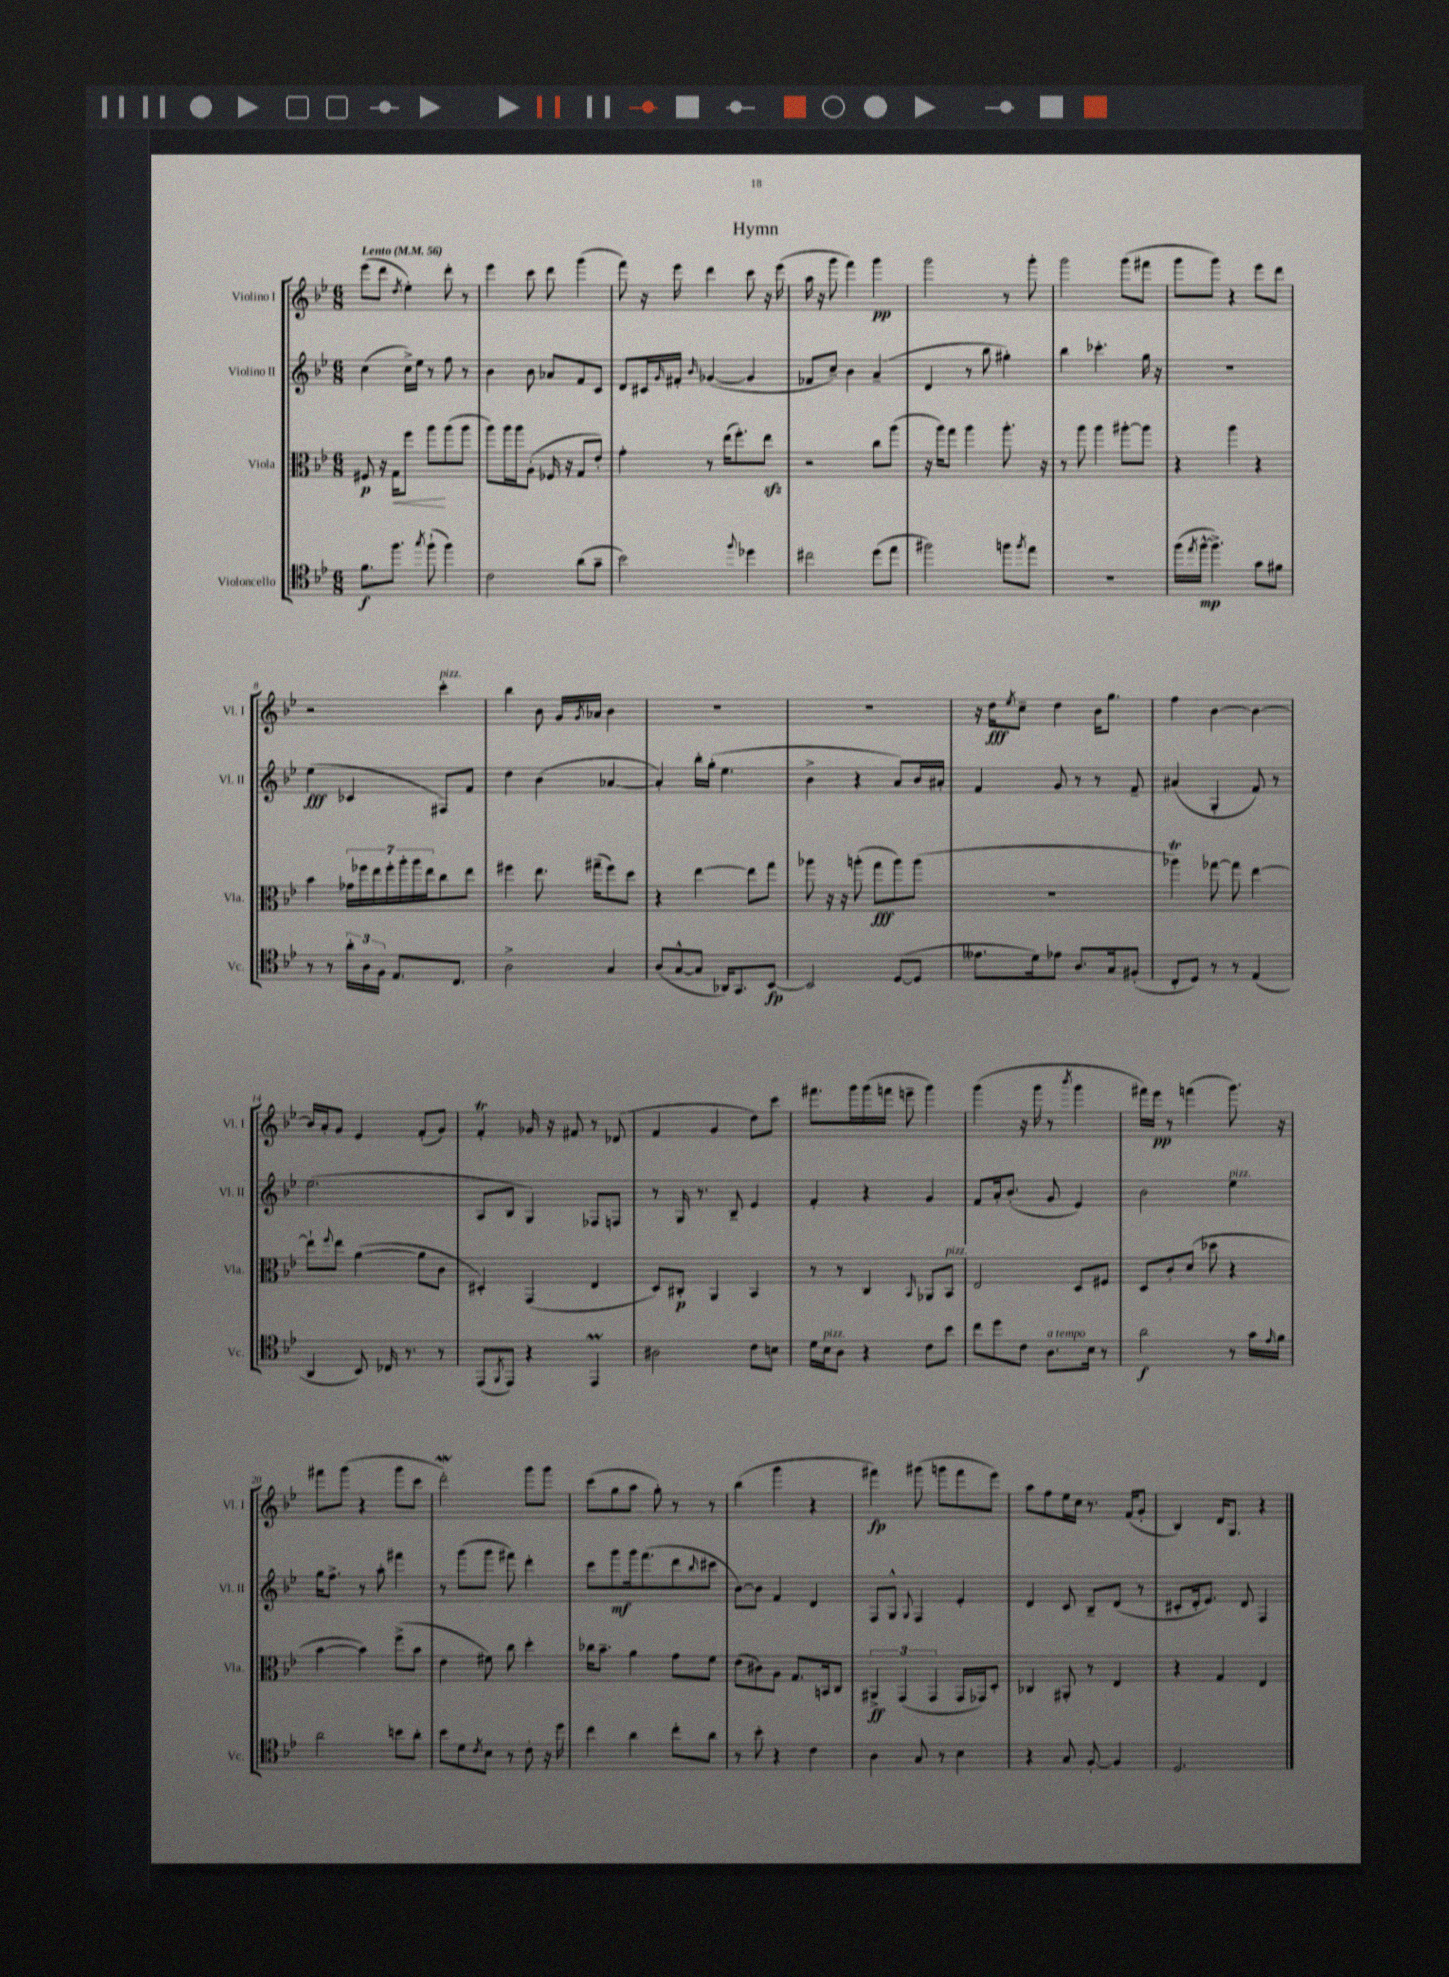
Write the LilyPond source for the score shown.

\header { title = "Hymn" }
<<
\new StaffGroup <<
\new Staff = "s0" \with { instrumentName = "Violino I" shortInstrumentName = "Vl. I" } {
    \clef treble \key bes \major \numericTimeSignature \time 6/8 \tempo "Lento" 4 = 56
    ees'''8( d'''8 \acciaccatura { d''8 } ees''4-.) d'''8-. r8 |
    ees'''4 c'''8 d'''8 g'''4( |
    f'''8) r16 ees'''16 d'''4 c'''8 r16 ees'''16( |
    a''16 r16 g'''8 f'''4) g'''4\pp |
    g'''2 r8 g'''8-. |
    g'''2 g'''8( fis'''8 |
    g'''8 g'''8) r4 ees'''8 d'''8 |
    r2 c'''4-.^\markup { \italic "pizz." } |
    bes''4 bes'8 g'16 \acciaccatura { g'8 } aes'16 bes'4 |
    r2. |
    R2. |
    r16 d''16\fff \acciaccatura { ees''8 } c''8-- d''4 bes'16 g''8. |
    f''4 bes'4~ bes'4~ |
    bes'16 a'16-. g'8 ees'4 f'8-.( g'8) |
    f'4-.\trill ges'16 r16 fis'8 r8 des'8( |
    f'4 g'4 d''8) c'''8 |
    fis'''8. g'''16 g'''16( f'''16 e'''8-- g'''4) |
    g'''4( r16 g'''16 r8 \acciaccatura { bes'''8 } g'''4 |
    fis'''16) ees'''16\pp r8 f'''4( g'''8.) r16 |
    fis'''8 g'''8( r4 g'''8 c'''8 |
    d'''2-.\mordent) g'''8 g'''8 |
    c'''8( g''8 a''8 g''8-.) r8 r8 |
    bes''4( g'''4 r4 |
    fis'''4\fp) gis'''8( g'''8 fis'''8 ees'''8) |
    a''8 f''8 ees''16 c''16 r8. f'16( g'8-. |
    bes4) d'16 g8. r4 \bar "|." |
}
\new Staff = "s1" \with { instrumentName = "Violino II" shortInstrumentName = "Vl. II" } {
    \clef treble \key bes \major \numericTimeSignature \time 6/8
    c''4( c''16->) ees''16 r8 f''8 r8 |
    bes'4 bes'8 aes'8 f'8 c'8 |
    d'8 cis'16 \grace { g'16 } fis'16-. \grace { bes'16 } ges'4~( ges'4 |
    fes'8 c''8--) bes'4 a'4--( |
    d'4 r8 bes''8 gis''4-.) |
    bes''4 ces'''4.-. g''16 r16 |
    R2. |
    ees''4\fff( ces'4 fis8) f'8 |
    d''4 bes'4( aes'4~ |
    aes'4-.) bes''16-. g''16-.( ees''4. |
    bes'4-> r4 a'8) bes'16 ais'16-. |
    f'4 g'8 r8 r8 f'8-- |
    ais'4( g4-. f'8) r8 |
    ees''2.( |
    a8 bes8 g4) fes8 f8 |
    r8 g16 r8. bes8-- ees'4 |
    f'4-. r4 g'4 |
    f'8 a'16-. bes'8.-.( g'8 ees'4) |
    bes'2 ees''4^\markup { \italic "pizz." } |
    g''16 f''8.-> r8 a''8-. fis'''4 |
    r8 g'''8( g'''8 fis'''8) d'''4-. |
    c'''8 g'''8\mf g'''16 f'''8.( d'''8 \grace { bes''16 } cis'''8 |
    bes'8~) bes'8 f'4 d'4 |
    f8 g8-^ \appoggiatura { g8 } f4 ees'4-. |
    d'4 c'8 bes8-- d'8( r8 |
    cis'8-. d'16-. ees'8.) d'8 f4 \bar "|." |
}
\new Staff = "s2" \with { instrumentName = "Viola" shortInstrumentName = "Vla." } {
    \clef alto \key bes \major \numericTimeSignature \time 6/8
    fis8\p r16 g16\< f''8 a''8\! a''8( a''8 |
    a''8) a''16 a''16 a8-.( fes16 r16 g8 ees'8-.) |
    g'4-. r8 ees''16( f''8.-.) ees''8\sfz |
    r2 c''8 a''8( |
    r16 a''16) g''8 a''4 a''8.-. r16 |
    r8 a''8 a''4 ais''8~-. ais''8 |
    r4 a''4 r4 |
    bes'4 \tuplet 7/4 { ges'16 fes''16 ees''16 fes''16-. a''16-. a''16 ees''16 } c''8 ees''8 |
    fis''4 ees''8. gis''16--( fis''8) d''8 |
    r4 ees''4~ ees''8 g''8 |
    aes''8 r16 r16 a''8-.( g''8\fff a''8) a''8( |
    R2. |
    aes''4\trill) ges''8~ ges''8 ees''4~ |
    ees''8-! \appoggiatura { f''8 } ees''8 a'4~( a'8 c'8 |
    dis4-.) g,4( ees4 |
    d8) cis8-.\p a,4 bes,4 |
    r8 r8 c4 \grace { bes,16 } aes,8 bes,8^\markup { \italic "pizz." } |
    ees2 d8 fis8 |
    d8 c'8-. d'8( des''8 r4 |
    bes'4~ bes'4) f''8->( bes'8 |
    ees'4 fis'8) c''8 d''4-. |
    ces''16 bes'8.-- a'4 g'8 f'8 |
    ees'8( cis'8) a8 g8. b,16 c8 |
    \tuplet 3/2 { ais,4->\ff g,4( g,4 } g,16 ges,16) d8-. |
    ces4 ais,8-. r8 ees4 |
    r4 g4 ees4 \bar "|." |
}
\new Staff = "s3" \with { instrumentName = "Violoncello" shortInstrumentName = "Vc." } {
    \clef tenor \key bes \major \numericTimeSignature \time 6/8
    f'8.\f f''8. \acciaccatura { g''8 } f''8-!( f''4) |
    c'2 a'8( g'8-- |
    bes'2) \appoggiatura { f''8 } des''4 |
    cis''2 d''8( ees''8 |
    fis''2) f''8 \acciaccatura { f''8 } ees''8 |
    R2. |
    f''16( \acciaccatura { ees''8 } f''16~-^\mp f''4.->) g'8 fis'8 |
    r8 r8 \tuplet 3/2 { a'16-. a16 f16 } ees8. c8. |
    a2-> g4 |
    a8( g8~-^ g8 aes,16) g,8. bes,8~\fp |
    bes,2 d8~( d8 |
    eeses'8. d'16) ees'8 a8. g16 fis8-.( |
    c8-. d8) r8 r8 ees4( |
    a,4 bes,8) ces16 r8. r8 |
    ees,8( \acciaccatura { f,8 } ees,8) r4 ees,4\prall |
    ais2 c'8 b8 |
    d'16 bes16^\markup { \italic "pizz." } a8 r4 c'8 bes'8 |
    c''8 d''8 c'8 a8.^\markup { \italic "a tempo" } bes16 r8 |
    a'2\f r8 g'16 \grace { ees'16 } f'16 |
    a'2 b'8 a'8-. |
    bes'8 d'8 \acciaccatura { c'8 } bes8 r8 c'8-. r16 d''16 |
    c''4 a'4 c''8-. a'8 |
    r8 bes'8-. r4 c'4 |
    a4 g8 r8 bes4 |
    r4 g8 f8~-. f4 |
    d2. \bar "|." |
}
>>
>>
